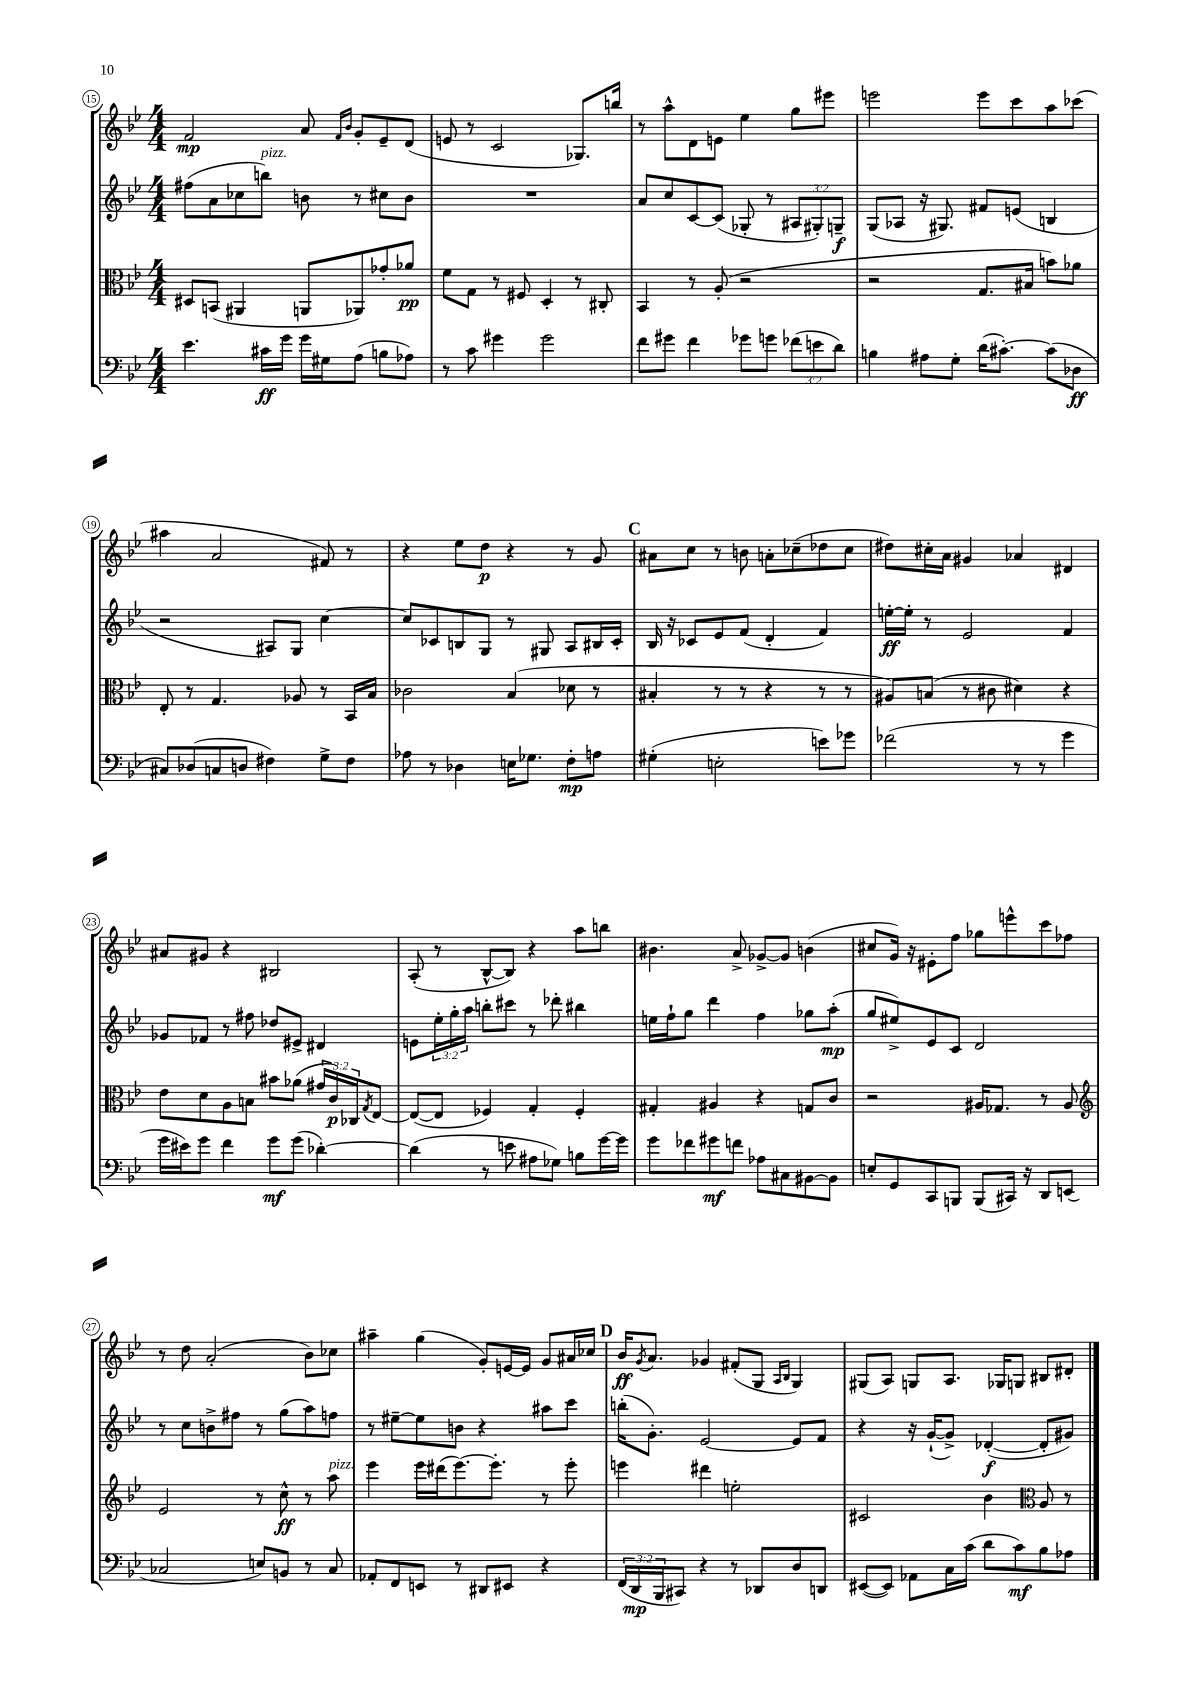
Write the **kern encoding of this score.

**kern	**dynam	**kern	**dynam	**kern	**dynam	**kern	**dynam
*part4	*part4	*part3	*part3	*part2	*part2	*part1	*part1
*staff4	*staff4	*staff3	*staff3	*staff2	*staff2	*staff1	*staff1
*clefF4	*	*clefC3	*	*clefG2	*	*clefG2	*
*k[b-e-]	*	*k[b-e-]	*	*k[b-e-]	*	*k[b-e-]	*
*M4/4	*	*M4/4	*	*M4/4	*	*M4/4	*
=15	=15	=15	=15	=15	=15	=15	=15
4.e-\	.	8D#X/L	.	(8ff#X\L	.	2f/	mp
.	.	(8BBn/J	.	8a\	.	.	.
.	.	4AA#X/	.	8cc-X\	.	.	.
!	!	!	!	!LO:TX:a:i:t=pizz.	!	!	!
16c#X\LL	ff	.	.	8bbn\J)	.	.	.
16g\JJ	.	.	.	.	.	.	.
16g\LL	.	8AAn/L	.	8bn\	.	8a/	.
16G#X\J	.	.	.	.	.	.	.
.	.	.	.	.	.	16qqf/LL	.
.	.	.	.	.	.	16qqb-/JJ	.
(8A\J	.	8AA-X/)	.	8r	.	8g'/L	.
8Bn\L	.	8g-X'/	.	8cc#X\L	.	8e-~/	.
8A-X\J)	.	8a-X/J	pp	8b\J	.	(8d/J	.
=16	=16	=16	=16	=16	=16	=16	=16
8r	.	8f\L	.	1r	.	8en/	.
8c\	.	8G\J	.	.	.	8r	.
4g#X\	.	8r	.	.	.	2c/	.
.	.	8F#X/	.	.	.	.	.
2g#\	.	4D'/	.	.	.	.	.
.	.	8r	.	.	.	8.G-X/L)	.
.	.	8C#X'/	.	.	.	.	.
.	.	.	.	.	.	16bbn/Jk	.
=17	=17	=17	=17	=17	=17	=17	=17
8f\L	.	4BB-/	.	8a/L	.	8r	.
8g#X\J	.	.	.	8cc/	.	8aa^^\L	.
4f\	.	8r	.	[8c/	.	8d\	.
.	.	(8A'/	.	(8c/J]	.	8en\J	.
8g-X\L	.	2r	.	8G-X'/	.	4ee-\	.
8gn\J	.	.	.	8r	.	.	.
(12f-X\L	.	.	.	12A#X/L	.	8gg\L	.
12en\	.	.	.	12G#X'/)	.	.	.
.	.	.	.	.	.	8eee#X\J	.
12d\J)	.	.	.	12Gn~/J	f	.	.
=18	=18	=18	=18	=18	=18	=18	=18
4Bn\	.	2r	.	(8G/L	.	2eeen\	.
.	.	.	.	8A-X/J	.	.	.
8A#X\L	.	.	.	16r	.	.	.
.	.	.	.	8.G#X/)	.	.	.
8G'\J	.	.	.	.	.	.	.
(16d\KL	.	8.G/L	.	8f#X/L	.	8eee\L	.
[8.c#X'\J)	.	.	.	.	.	.	.
.	.	.	.	(8en/J	.	8ccc\	.
.	.	16B#X/Jk	.	.	.	.	.
(8c#\L]	.	8bn\L)	.	4Bn/	.	8aa\	.
8D-X\J	ff	8a-X\J	.	.	.	(8ccc-X\J	.
!!LO:LB:g=z
=19	=19	=19	=19	=19	=19	=19	=19
8C#X/L)	.	8E-'/	.	2r	.	4aa#X\	.
(8D-X/	.	8r	.	.	.	.	.
8Cn/	.	4.G/	.	.	.	2a/	.
8Dn/J	.	.	.	.	.	.	.
4F#X\)	.	.	.	8A#X/L)	.	.	.
.	.	8A-X/	.	8G/J	.	.	.
8G^\L	.	8r	.	[4cc\	.	8f#X/)	.
8F#\J	.	16BB-/LL	.	.	.	8r	.
.	.	16B-/JJ	.	.	.	.	.
=20	=20	=20	=20	=20	=20	=20	=20
8A-X\	.	2c-X\	.	8cc/L]	.	4r	.
8r	.	.	.	8c-X/	.	.	.
4D-X\	.	.	.	8Bn/	.	8ee-\L	.
.	.	.	.	8G/J	.	8dd\J	p
16En\KL	.	(4B-/	.	8r	.	4r	.
8.G-X\J	.	.	.	.	.	.	.
.	.	.	.	8G#X/	.	.	.
8F'\L	mp	8d-X\	.	8A/L	.	8r	.
8An\J	.	8r	.	16B#X/L	.	8g/	.
.	.	.	.	16c-'/JJ	.	.	.
!!LO:REH:place=s1:t=C
=21	=21	=21	=21	=21	=21	=21	=21
(4G#X'\	.	4B#X'/	.	16B-/	.	8a#X\L	.
.	.	.	.	16r	.	.	.
.	.	.	.	8c-X/L	.	8cc\J	.
2En'\	.	8r	.	8e-/	.	8r	.
.	.	8r	.	(8f/J	.	8bn\	.
.	.	4r	.	4d'/	.	8an'\L	.
.	.	.	.	.	.	(8cc-X~\	.
8en\L)	.	8r	.	4f/)	.	8dd-X\	.
8g-X\J	.	8r	.	.	.	8cc-\J	.
=22	=22	=22	=22	=22	=22	=22	=22
(2f-X\	.	8A#X/L)	.	[16een'\LL	ff	8dd#X\L)	.
.	.	.	.	16ee'\JJ]	.	.	.
.	.	(8Bn/J	.	8r	.	16cc#X'\L	.
.	.	.	.	.	.	16a\JJ	.
.	.	8r	.	2e-/	.	4g#X/	.
.	.	8c#X\	.	.	.	.	.
8r	.	4d#X\)	.	.	.	4a-X/	.
8r	.	.	.	.	.	.	.
4g\	.	4r	.	4f/	.	4d#X/	.
!!LO:LB:g=z
=23	=23	=23	=23	=23	=23	=23	=23
16g\LL	.	8e-\L	.	8g-X/L	.	8a#X/L	.
16e#X\J)	.	.	.	.	.	.	.
8g\J	.	8d\	.	8f-X/J	.	8g#X/J	.
4f\	.	8A\	.	8r	.	4r	.
.	.	8Bn\J	.	8ff#X\	.	.	.
8g\L	mf	8b#X\L	.	8dd-X/L	.	2B#X/	.
(8g\J	.	(8a-X\J	.	8e#X^/J	.	.	.
[4d-X'\)	.	24g#X/LL	.	4d#X/	.	.	.
.	.	24c/)	p	.	.	.	.
.	.	24C-X/J	.	.	.	.	.
.	.	8qG/	.	.	.	.	.
.	.	[8E-/J	.	.	.	.	.
=24	=24	=24	=24	=24	=24	=24	=24
(4d-\]	.	(8E-/L_	.	8en\L	.	(8A'/	.
.	.	8E-/J]	.	24ee-'\L	.	8r	.
.	.	.	.	24gg'\	.	.	.
.	.	.	.	24aa\JJ	.	.	.
8r	.	4F-X/)	.	8bbn'\L	.	[8B-^^/L	.
8en\	.	.	.	8ccc#X\J	.	8B-/J])	.
8A#X\L	.	4G'/	.	8r	.	4r	.
8G-X\J)	.	.	.	8ddd-X'\	.	.	.
8Bn\L	.	4F-'/	.	4bb#X\	.	8aa\L	.
[16g\L	.	.	.	.	.	8bbn\J	.
16g\JJ]	.	.	.	.	.	.	.
=25	=25	=25	=25	=25	=25	=25	=25
8g\L	.	4G#X'/	.	16een\LL	.	4.b#X\	.
.	.	.	.	16ff`\J	.	.	.
8f-X\	.	.	.	8gg\J	.	.	.
8g#X\	mf	4A#X/	.	4ddd\	.	.	.
8fn\J	.	.	.	.	.	8a^/	.
8A-X\L	.	4r	.	4ff\	.	[8g-X^/L	.
8C#X\	.	.	.	.	.	8g-/J]	.
[8BB#X\	.	8Gn/L	.	8gg-X\L	.	(4bn\	.
8BB#\J]	.	8c/J	.	(8aa'\J	mp	.	.
=26	=26	=26	=26	=26	=26	=26	=26
8En'/L	.	2r	.	8gg/L	.	8cc#X/L	.
8GG/	.	.	.	8ee#X^/)	.	16g/Jk)	.
.	.	.	.	.	.	16r	.
8CC/	.	.	.	8e-/	.	8e#X'\L	.
8BBBn/J	.	.	.	8c/J	.	8ff\J	.
(8BBB/L	.	16A#X/KL	.	2d/	.	8gg-X\L	.
.	.	8.G-X/J	.	.	.	.	.
16CC#X/Jk)	.	.	.	.	.	8eeen^^\	.
16r	.	.	.	.	.	.	.
8DD/L	.	8r	.	.	.	8ccc\	.
(8EEn/J	.	8A#/	.	.	.	8ff-X\J	.
!!LO:LB:g=z
=27	=27	=27	=27	=27	=27	=27	=27
*	*	*clefG2	*	*	*	*	*
2C-X/	.	2e-/	.	8r	.	8r	.
.	.	.	.	8cc\L	.	8dd\	.
.	.	.	.	8bn^\	.	(2a'/	.
.	.	.	.	8ff#X\J	.	.	.
8En/L)	.	8r	.	8r	.	.	.
8BBn/J	.	8cc^^\	ff	(8gg\L	.	.	.
8r	.	8r	.	8aa\)	.	8b-\L)	.
!	!	!LO:TX:a:i:t=pizz.	!	!	!	!	!
8C-/	.	8aa\	.	8ffn\J	.	8cc-X\J	.
=28	=28	=28	=28	=28	=28	=28	=28
8AA-X'/L	.	4eee-\	.	8r	.	4aa#X~\	.
8FF/	.	.	.	[8ee#X~\L	.	.	.
8EEn/J	.	16eee-\LL	.	8ee#\]	.	(4gg\	.
.	.	(16ddd#X\J	.	.	.	.	.
8r	.	[8.eee-\)	.	8bn\J	.	.	.
8DD#X/L	.	.	.	4r	.	8g'/L)	.
.	.	8.eee-'\J]	.	.	.	.	.
8EE#X/J	.	.	.	.	.	[16en/L	.
.	.	.	.	.	.	16e/JJ]	.
4r	.	8r	.	8aa#X\L	.	8g/L	.
.	.	8eee-'\	.	8ccc\J	.	16a#X/L	.
.	.	.	.	.	.	16cc-X/JJ	.
!!LO:REH:place=s1:t=D
=29	=29	=29	=29	=29	=29	=29	=29
(24FF/LL	.	4eeen\	.	(16bbn'\KL	.	16b-/KL	ff
24DD/	mp	.	.	.	.	.	.
.	.	.	.	.	.	8qg/	.
.	.	.	.	8.g'\J)	.	8.a/J	.
24BBB-/J	.	.	.	.	.	.	.
8CC#X/J)	.	.	.	.	.	.	.
4r	.	4ddd#X\	.	[2e-/	.	4g-X/	.
8r	.	2een'\	.	.	.	(8f#X'/L	.
8DD-X/L	.	.	.	.	.	8G/J	.
.	.	.	.	.	.	16qqA/LL	.
.	.	.	.	.	.	16qqB-/JJ	.
8D/	.	.	.	8e-/L]	.	4G/)	.
8DDn/J	.	.	.	8f/J	.	.	.
=30	=30	=30	=30	=30	=30	=30	=30
([8EE#X/L	.	2c#X/	.	4r	.	(8G#X/L	.
8EE#/J])	.	.	.	.	.	8A/J)	.
8AA-X\L	.	.	.	16r	.	8Gn/L	.
.	.	.	.	([16g`/KL	.	.	.
16C\L	.	.	.	8g^/J])	.	8.A/J	.
(16c\JJ	.	.	.	.	.	.	.
8d\L	.	4b-\	.	([4d-X'/	f	.	.
.	.	.	.	.	.	16G-X/KL	.
8c\)	mf	.	.	.	.	8Gn/J	.
*	*	*clefC3	*	*	*	*	*
8B-\	.	8A/	.	8d-'/L]	.	8B#X/L	.
8A-X\J	.	8r	.	8g#X/J)	.	8d#X'/J	.
==	==	==	==	==	==	==	==
*-	*-	*-	*-	*-	*-	*-	*-
